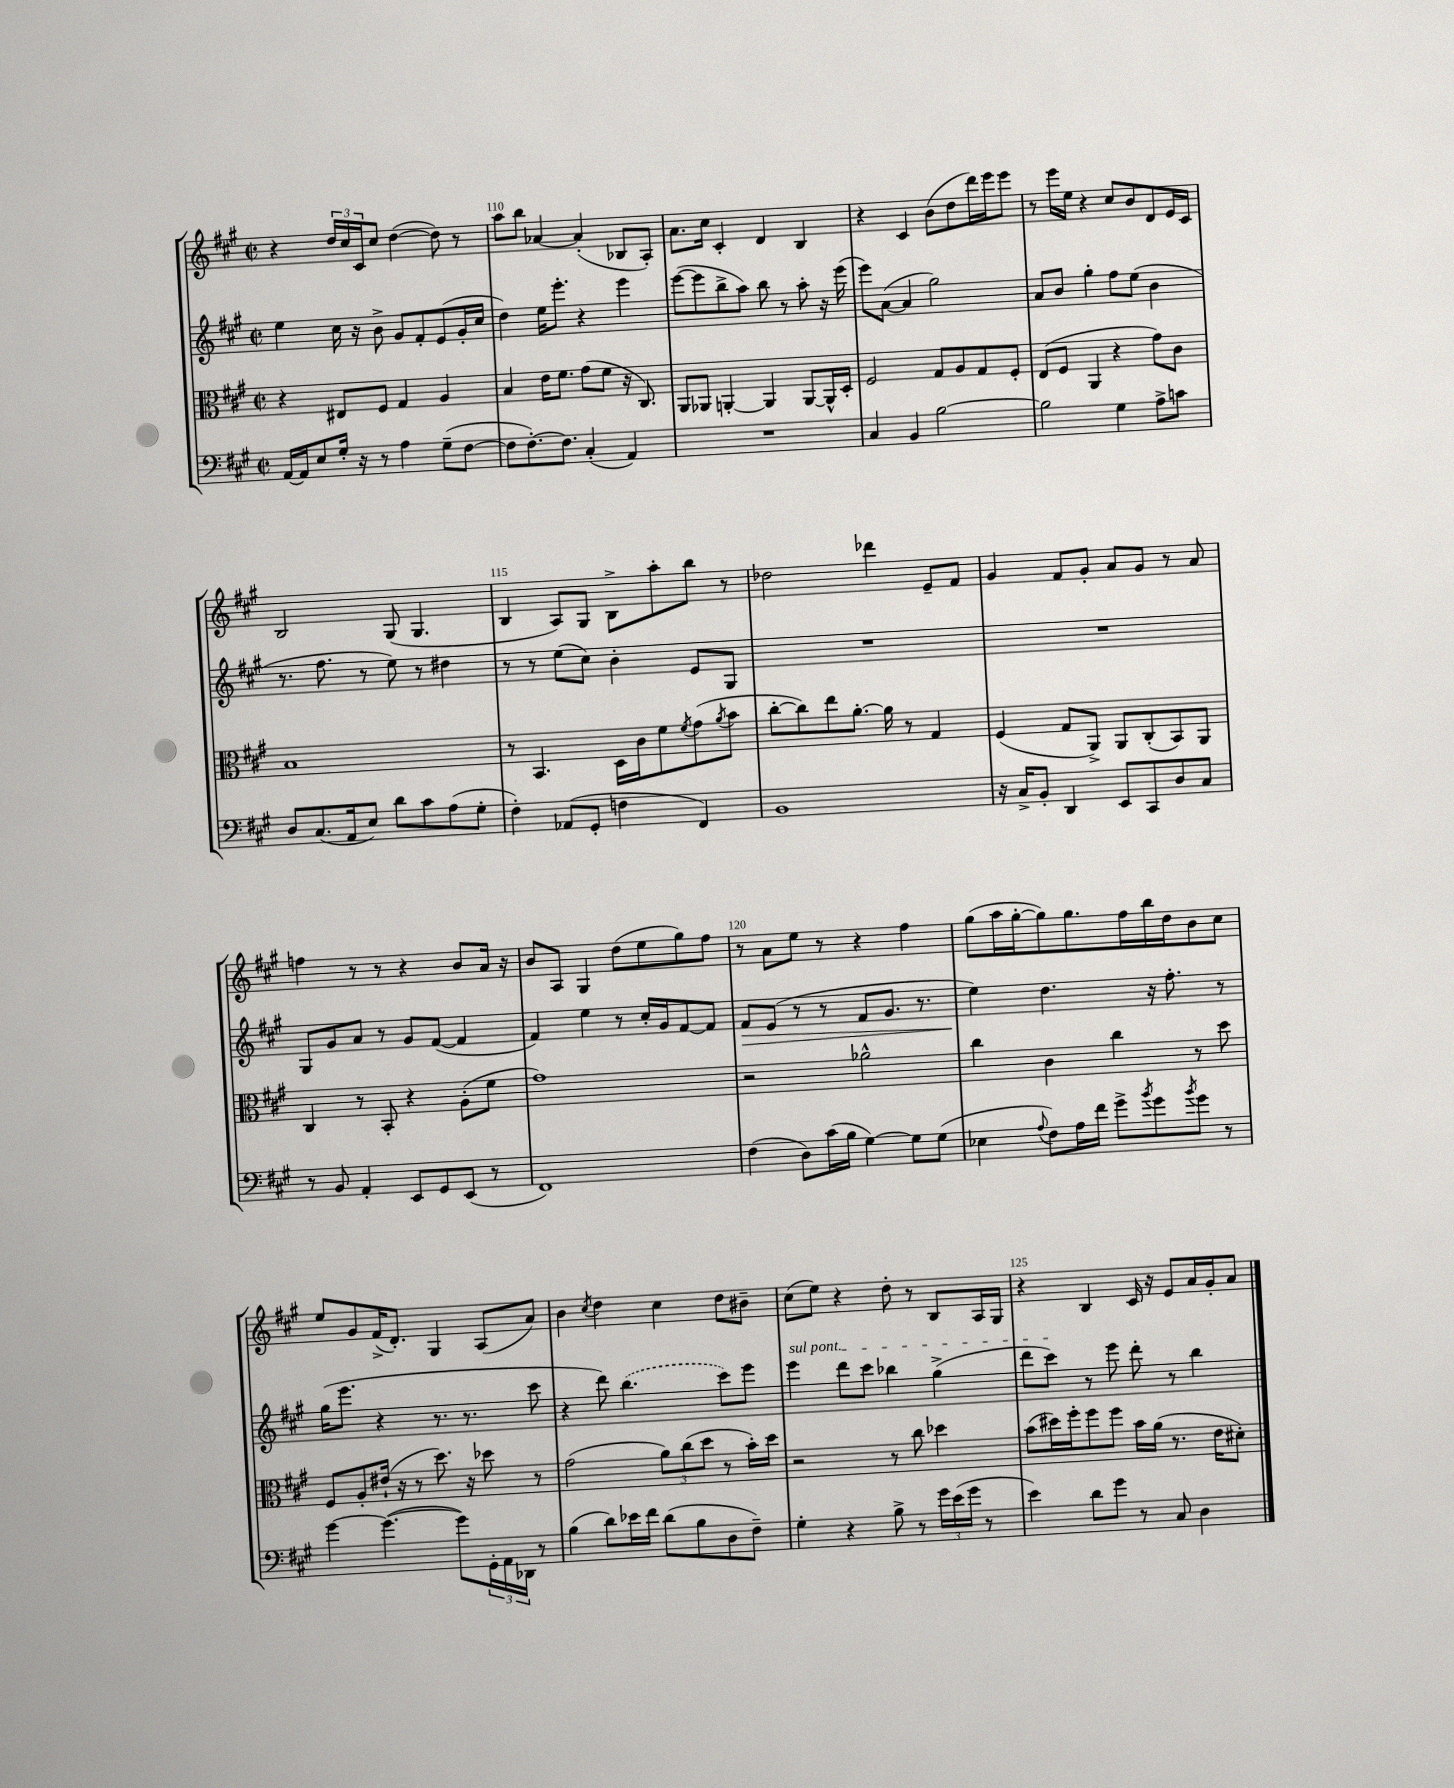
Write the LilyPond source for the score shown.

<<
\new StaffGroup <<
\new Staff = "s0" {
    \clef treble \key a \major \defaultTimeSignature \time 2/2
    r4 \tuplet 3/2 { d''16 cis''16 cis'16 } cis''8 d''4~( d''8) r8 |
    a''8 b''8 aes'4~ aes'4-.( bes8 a8-.) |
    a'8. cis''16 cis'4-. d'4 b4 |
    r4 cis'4 b'8( d''8 d'''16) e'''16 e'''8 |
    r8 e'''16 e''16 r4 cis''8 b'8 d'8 e'16 cis'16 |
    b2 gis8( gis4. |
    b4 a8) gis8 b8-> a''8-. b''8 r8 |
    des''2 des'''4 e'8-- fis'8 |
    gis'4 fis'8 gis'8-. a'8 gis'8 r8 a'8 |
    f''4 r8 r8 r4 b'8 a'16 r16 |
    b'8 a8 gis4 d''8( e''8 gis''8) fis''8 |
    r8 a'8 e''8 r8 r4 fis''4 |
    gis''8( a''16 gis''16~-. gis''8) gis''8. fis''16 b''16 d''16 b'8 cis''8 |
    e''8 gis'8 fis'16->( d'8.-.) gis4 a8( a'8) |
    b'4 \acciaccatura { cis''8 } d''4 cis''4 d''8 bis'8-- |
    cis''8( e''8) r4 d''8-. r8 b8 a16 gis16 |
    r4 b4 cis'16 r16 e'8 a'16 gis'16-. a'8 \bar "|." |
}
\new Staff = "s1" {
    \clef treble \key a \major \defaultTimeSignature \time 2/2
    e''4 cis''16 r16 b'8-> gis'8 fis'8-. e'8( gis'16-. cis''16 |
    d''4) e''16 e'''8.-. r4 e'''4 |
    e'''8~( e'''8 b''8-> a''8) b''8 r8 a''8-. r16 e'''16( |
    e'''8) a'8~( a'4 gis''2) |
    a'8 b'8 gis''4-. fis''8 e''8( b'4 |
    r8. fis''8. r8 e''8) r8 dis''4 |
    r8 r8 e''8( cis''8) b'4-. e'8 gis8 |
    R1 |
    R1 |
    gis8 gis'8 a'8 r8 gis'8 fis'8~( fis'4 |
    fis'4) e''4 r8 cis''16-. gis'16 fis'8~ fis'8 |
    fis'8\> e'8( r8 r8 fis'8 gis'8. r8. |
    e''4\!) d''4. r16 fis''8.-. r8 |
    gis''16( e'''8. r4 r8. r8. cis'''8 |
    r4 d'''8) \once \slurDashed b''4.( cis'''8) e'''8 |
    \once \override TextSpanner.bound-details.left.text = \markup { \italic "sul pont." } e'''4\startTextSpan d'''8 cis'''8 bes''4 gis''4->( |
    d'''8 cis'''8\stopTextSpan) r8 e'''8 d'''8-. r8 b''4 \bar "|." |
}
\new Staff = "s2" {
    \clef alto \key a \major \defaultTimeSignature \time 2/2
    r4 eis8 fis8 gis4 a4 |
    b4 e'16 fis'8. gis'8( fis'8 r16 cis8.) |
    a,8 aes,8 a,4~-. a,4 a,8~ a,16-^ d16-. |
    fis2 gis8 a8 gis8 fis8-. |
    e8( fis8 a,4 r4 gis'8) cis'8 |
    b1 |
    r8 b,4. d16 cis'16 fis'8 \acciaccatura { fis'8 } gis'8( \acciaccatura { a'8 } b'8 |
    cis''8~-. cis''8) e''8 a'8.~-. a'16 r8 gis4 |
    fis4( gis8 a,8->) a,8 cis8-.( b,8) a,8 |
    cis4 r8 b,8-. r4 a8-.( fis'8 |
    gis'1) |
    r2 aes'2-^ |
    cis''4 cis'4 cis''4 r8 d''8 |
    fis8 a8-. eis'16-!( r16 r8 d''8.) r16 des''8 r8 |
    gis'2( \tuplet 3/2 { a'8) cis''8( d''8 } r8 b'16-.) d''16 |
    r2 r8 cis''8 des''4 |
    b'8( dis''16) fis''16-. fis''8 fis''8 b'16 a'16( r8. e'16 dis'8-.) \bar "|." |
}
\new Staff = "s3" {
    \clef bass \key a \major \defaultTimeSignature \time 2/2
    a,16~ a,16 e8 gis16-. r16 r8 a4 gis8--( fis8~ |
    fis8 fis8.~-.) fis8. cis4-.( a,4) |
    R1 |
    cis4 b,4 b2~ |
    b2 gis4 a8-> c'8 |
    d8 cis8.( a,16 e8) d'8 cis'8 a8( gis8-. |
    fis4-.) aes,8( gis,8-. f4 fis,4) |
    b,1 |
    r16 cis16-> b,8-. d,4 e,8 cis,8 d8 cis8 |
    r8 b,8 a,4-. e,8 gis,8 e,8( r8 |
    fis,1) |
    fis4( d8) cis'16( b16 gis4~) gis8 gis8( |
    ees4 \appoggiatura { a8 } fis8) a16 fis'16 gis'8-> \acciaccatura { b'8 } gis'8 \acciaccatura { b'8 } gis'8 r8 |
    gis'4~ gis'4.~( gis'8) \tuplet 3/2 { gis,16-. a,16 des,16 } r8 |
    b4( d'8) ees'16 fis'16 d'8( b8 d8 fis8--) |
    gis4-. r4 b8-> r8 \tuplet 3/2 { gis'16 e'16( gis'16 } r8 |
    e'4) d'8 gis'8 r8 cis8 d4 \bar "|." |
}
>>
>>
\layout { \context { \Score currentBarNumber = #109 \override BarNumber.break-visibility = ##(#f #t #t) barNumberVisibility = #(every-nth-bar-number-visible 5) } }
